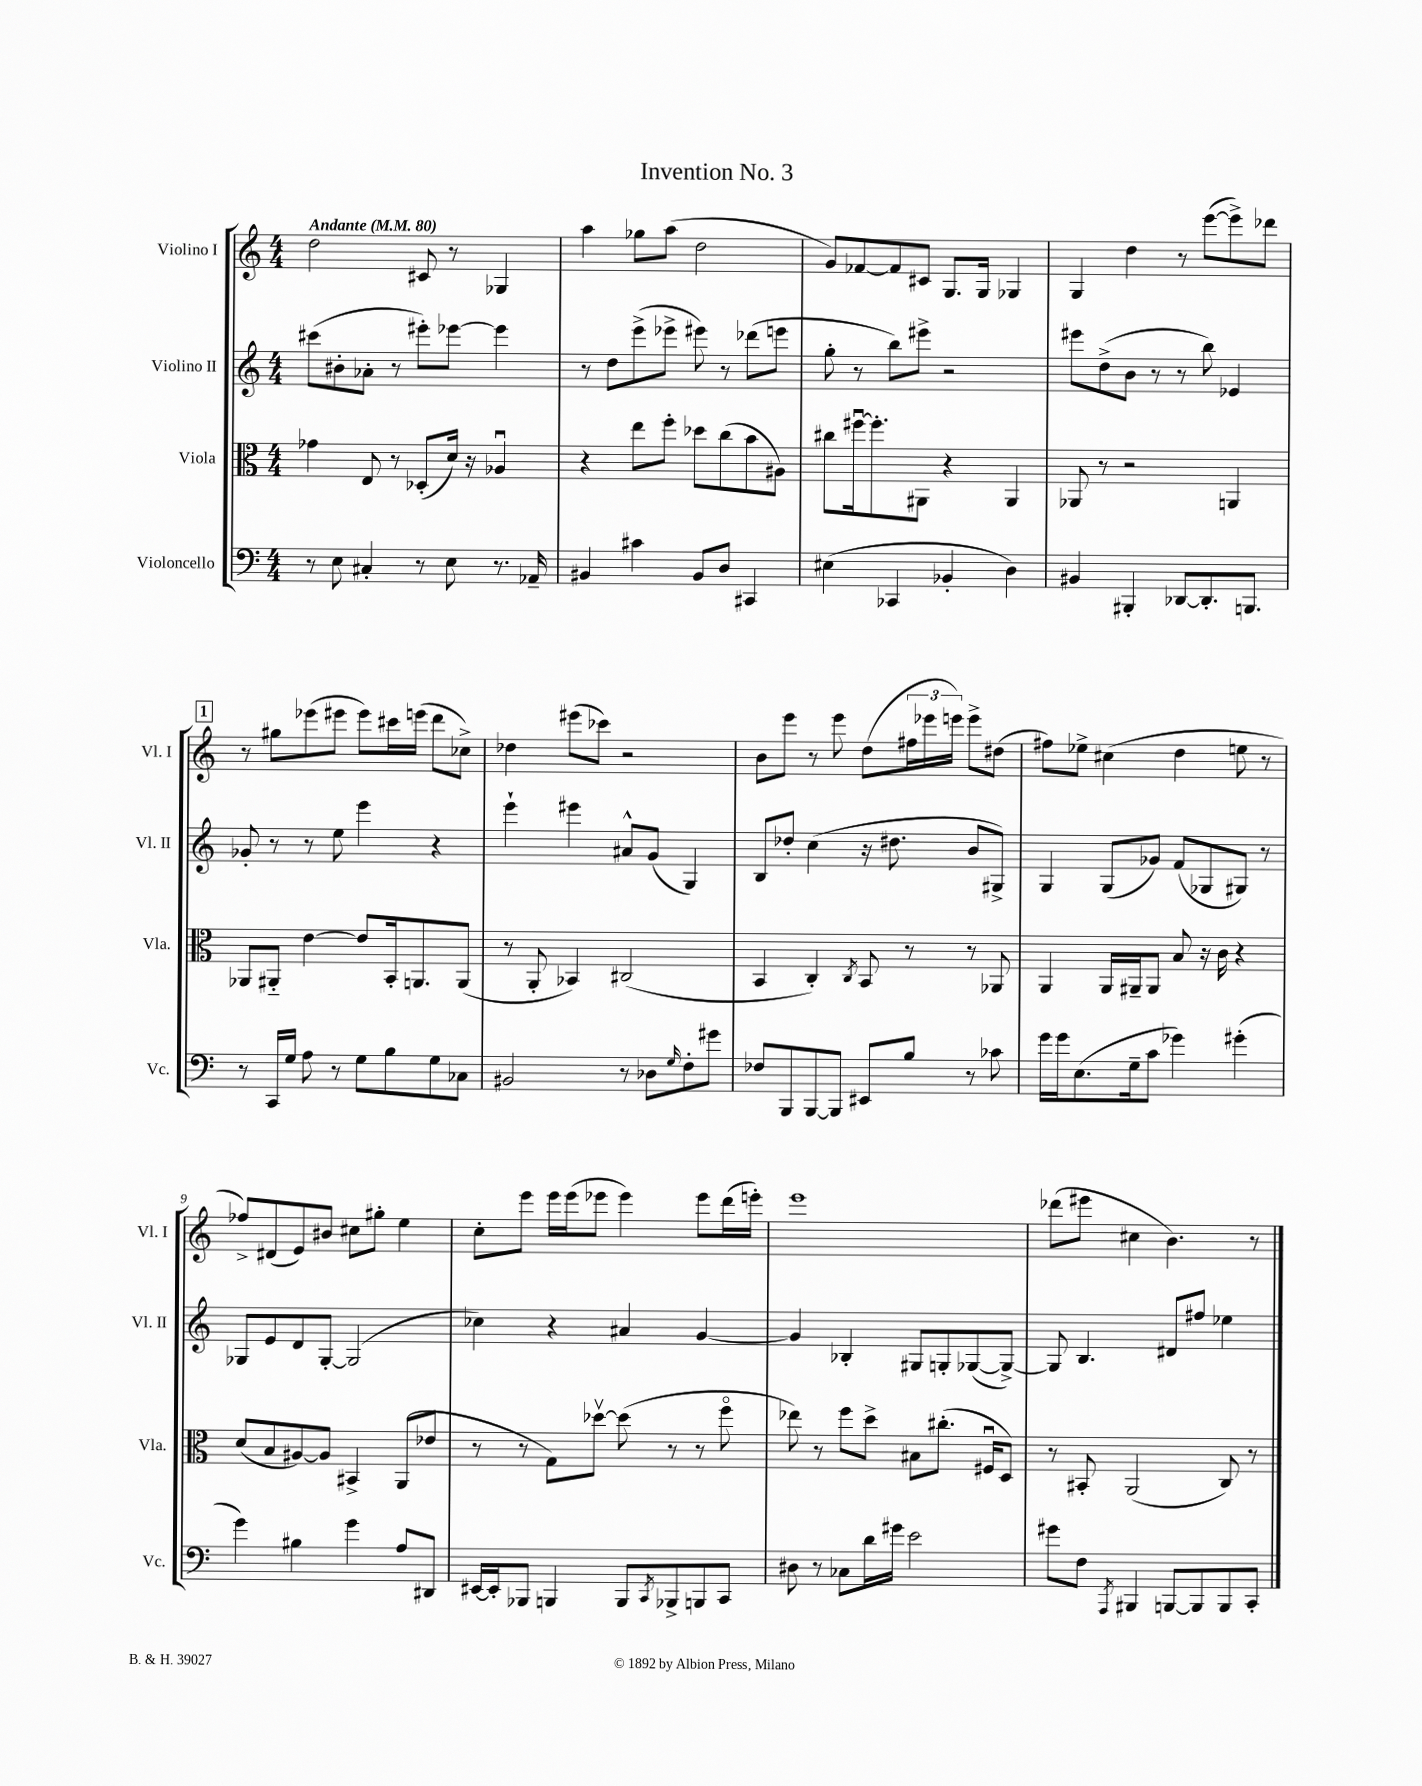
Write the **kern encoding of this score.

**kern	**kern	**kern	**kern
*staff4	*staff3	*staff2	*staff1
*clefF4	*clefC3	*clefG2	*clefG2
*k[]	*k[]	*k[]	*k[]
*M4/4	*M4/4	*M4/4	*M4/4
*MM80	*MM80	*MM80	*MM80
8r	4g-	(8ccc#	2dd
8E	.	8b#'	.
4C#'	8E	8a-'	.
.	8r	8r	.
8r	(8D-'	8eee#')	8c#
8E	16d)	[8eee-	8r
.	16r	.	.
8.r	4A-u	4eee-]	4G-
16AA-~	.	.	.
=	=	=	=
4BB#	4r	8r	4aa
.	.	8dd	.
4c#	8ee	(8eee^	8gg-
.	8ff'	8eee-^	(8aa
8BB#	8dd-	8eee#)	2dd
8D	(8cc	8r	.
4CC#	8b	(8ddd-	.
.	8A#)	8eee	.
=	=	=	=
(4E#	8cc#	8gg'	8g)
.	[16ff#u	8r	[8f-
.	8.ff#']	.	.
4CC-	.	8bb)	8f-]
.	8AA#	8eee#^	8c#
4BB-'	4r	2r	8.G
.	.	.	16G
4D)	4AA#	.	4G-
=	=	=	=
4BB#	8AA-	8eee#	4G
.	8r	(8dd^	.
4BBB#'	2r	8b	4dd
.	.	8r	.
[8DD-	.	8r	8r
8.DD-']	.	8bb)	([8eee
.	4AA	4e-	8eee^])
8.BBB	.	.	.
.	.	.	8ddd-
=	=	=	=
8r	8AA-	8g-'	8r
16CC	8AA#'~	8r	8gg#
16G	.	.	.
8A	[4e	8r	(8eee-
8r	.	8ee	8eee#
8G	8e]	4eee	8eee#)
8B	16BB'	.	16ccc#
.	8.AA	.	(16eee
8G	.	4r	8ddd
8C-	(8AA	.	8cc-^)
=	=	=	=
2BB#	8r	4eee`	4dd-
.	8AA'	.	.
.	4BB-)	4eee#	(8eee#
.	.	.	8ccc-)
8r	(2C#	8a#^^	2r
8D-	.	(8g	.
16qqG	.	.	.
8F'	.	4G)	.
8g#	.	.	.
=	=	=	=
8F-	4BB	8B	8b
8BBB	.	8dd-'	8eee
[8BBB	4C')	(4cc	8r
8BBB]	.	.	8eee
.	8qC	.	.
8EE#	8BB	16r	(8dd
.	.	8.dd#	.
8B	8r	.	24ff#
.	.	.	24eee-
.	.	.	24eee)
8r	8r	8b	8eee^
8c-	8AA-	8G#^)	(8dd#
=	=	=	=
16g	4AA	4G	8ff#)
16g	.	.	.
(8.E	.	.	8ee-^
.	16AA	(8G	(4cc#
16G~	16AA#~	.	.
8c	8AA#	8g-)	.
4g-)	8B	(8f	4dd
.	16r	8G-	.
.	16c	.	.
(4g#'	4r	8G#)	8ee
.	.	8r	8r
=	=	=	=
4g)	(8d	8G-	8ff-^)
.	8B	8e	(8d#
4B#	[8A#)	8d	8e)
.	8A#]	[8G-'	8b#
4g	4BB#^	(2G-]	8cc#
.	.	.	8gg#'
8A	(8AA	.	4ee
8DD#	8e-	.	.
=	=	=	=
[16EE#	8r	4cc-)	8cc'
16EE#']	.	.	.
8BBB-	8r	.	8eee
4BBB	8G)	4r	16eee
.	.	.	(16eee
.	[8dd-v	.	8eee-
8BBB	(8dd-]	4a#	4eee-)
8qCC	.	.	.
8BBB-^	8r	.	.
8BBB	8r	[4g	8eee-
8CC	8ffo	.	(16ddd
.	.	.	16eee')
=	=	=	=
8D#	8ee-)	4g]	1eee
8r	8r	.	.
8C-	8ff	4B-'	.
16d	8dd^	.	.
16g#	.	.	.
2e	8B#	8G#	.
.	(8.cc#'	8G'	.
.	.	([8G-	.
.	16F#u	.	.
.	8D)	8G-^_)	.
=	=	=	=
8g#	8r	8G-]	(8ddd-
8F	8BB#'	4.B	8eee#
8qAAA	.	.	.
4BBB#	(2AA	.	4cc#
[8BBB	.	8d#	4.b)
8BBB]	.	8ff#	.
8BBB	8C)	4ee-	.
8CC'	8r	.	8r
==	==	==	==
*-	*-	*-	*-
